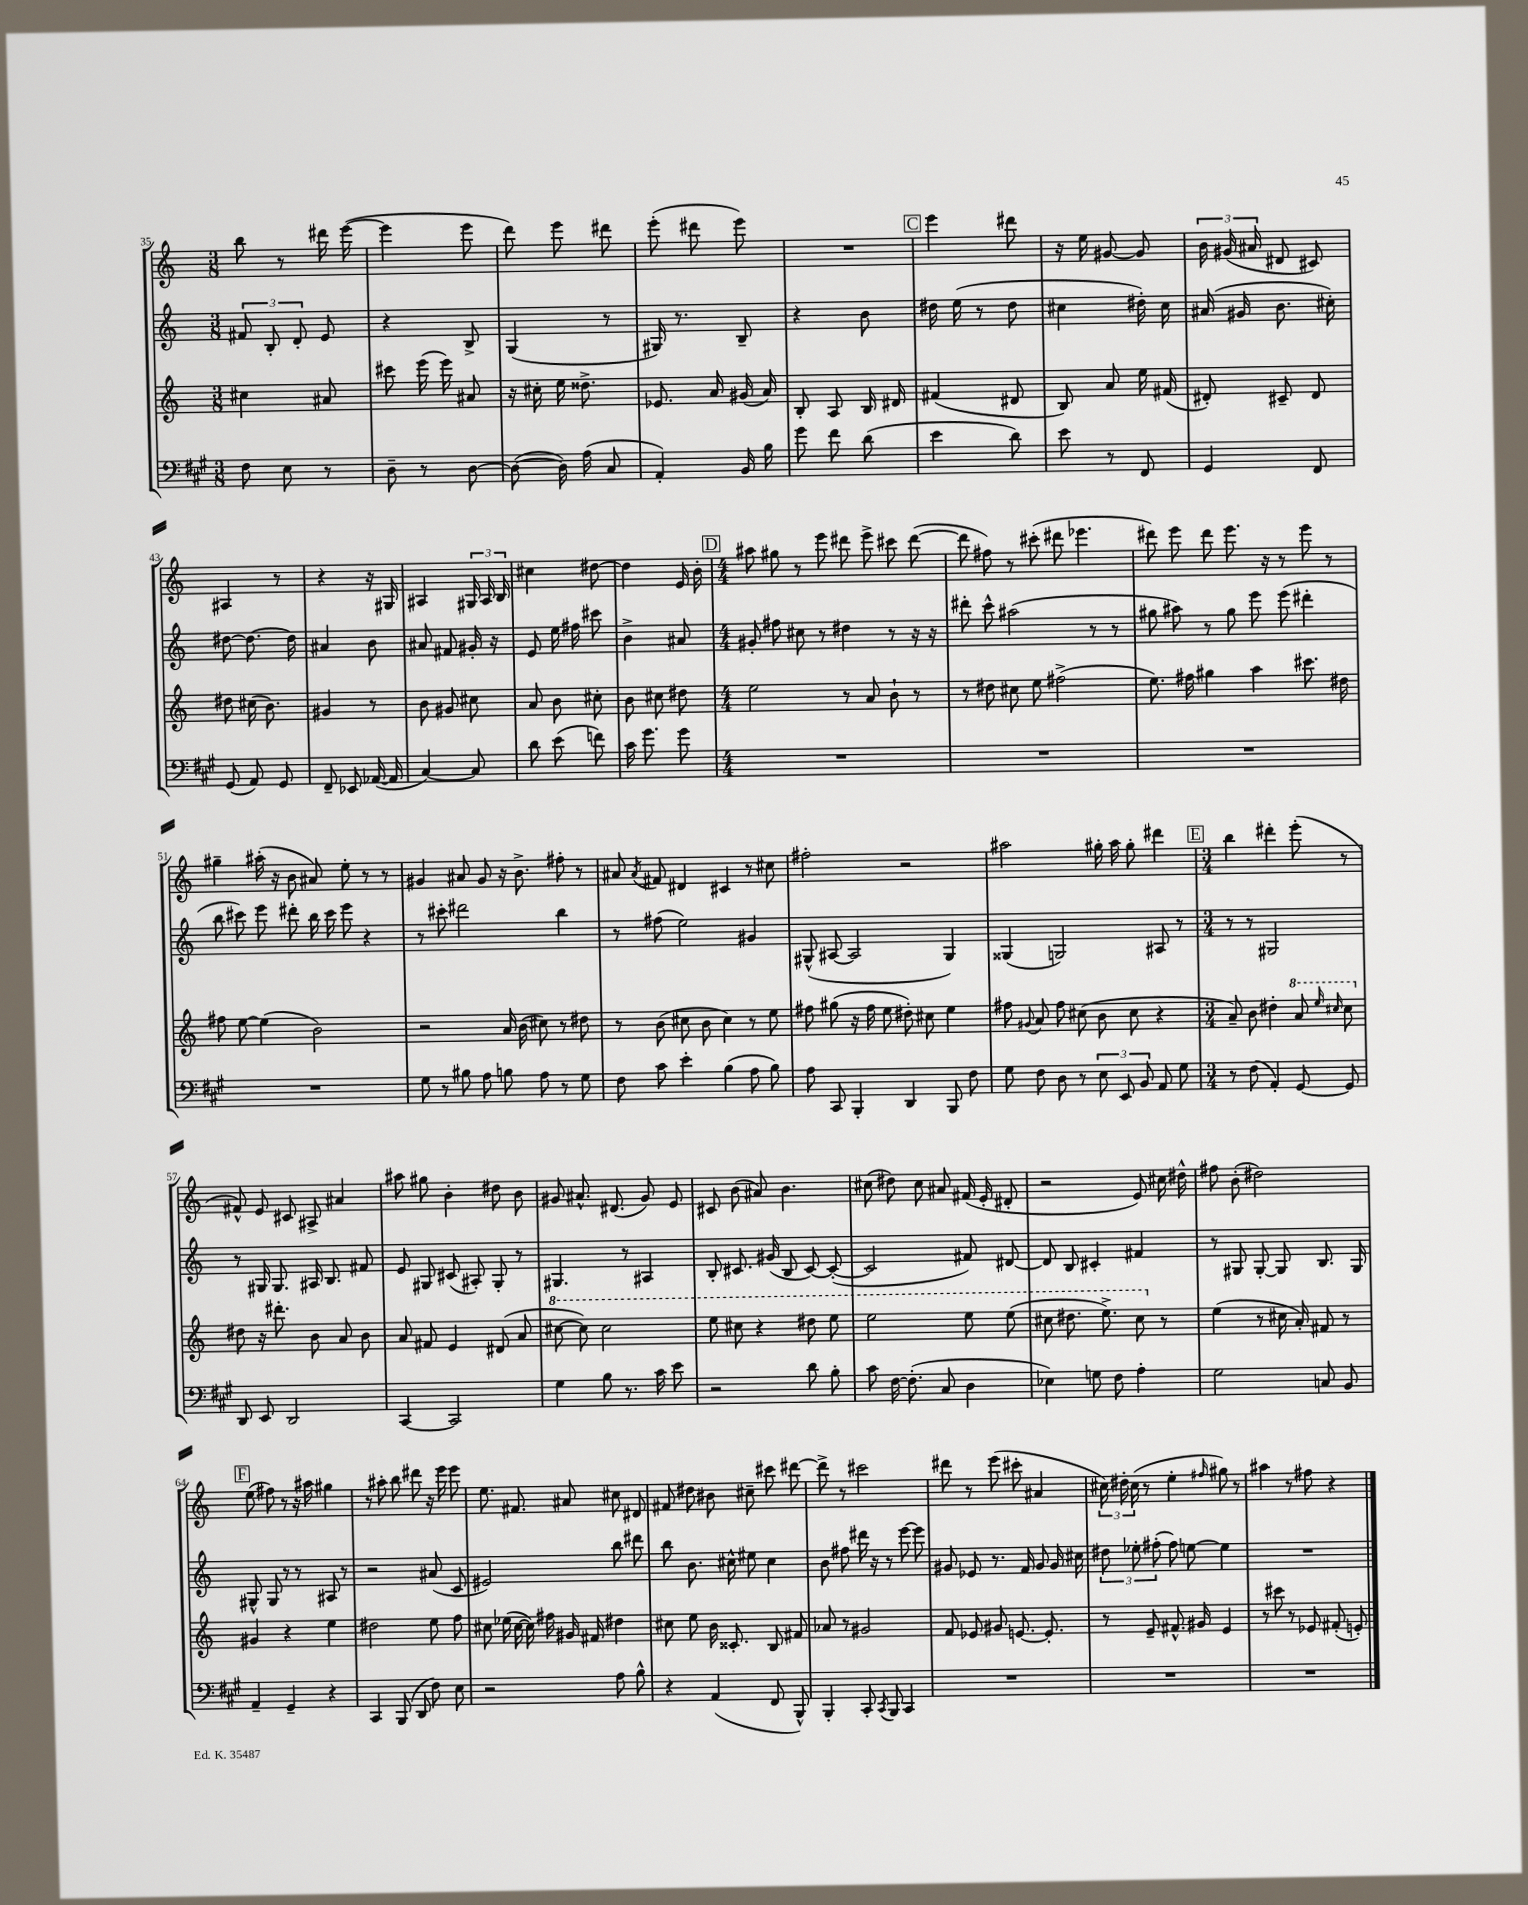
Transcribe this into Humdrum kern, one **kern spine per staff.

**kern	**kern	**kern	**kern
*part4	*part3	*part2	*part1
*staff4	*staff3	*staff2	*staff1
*clefF4	*clefG2	*clefG2	*clefG2
*k[f#c#g#]	*k[]	*k[]	*k[]
*M3/8	*M3/8	*M3/8	*M3/8
=35	=35	=35	=35
8F#\	4cc#X\	12f#X/	8bb\
.	.	12B'/	.
8E\	.	.	8r
.	.	12d'/	.
8r	8a#X/	8e/	16ddd#X\
.	.	.	([16eee\
=36	=36	=36	=36
8D~\	8ccc#X\	4r	4eee\]
8r	(16eee\	.	.
.	16eee\)	.	.
[8D\	8a#X/	8B^/	8eee\
=37	=37	=37	=37
(8D\_	16r	(4G/	8ddd\)
.	16cc#X'\	.	.
16D\])	16ee\	.	8eee\
(16A\	8.dd##X^\	.	.
8C#/	.	8r	8ddd#X\
=38	=38	=38	=38
4AA'/)	8.e-X/	16G#X/)	(8eee'\
.	.	8.r	.
.	.	.	8ddd#X\
.	16a/	.	.
16BB/	(16g#X/	8B~/	8eee\)
16B\	16a/)	.	.
=39	=39	=39	=39
8g#\	8B'/	4r	4.r
8f#\	8A/	.	.
(8d\	16B/	8b\	.
.	16d#X/	.	.
!!LO:REH:place=s1:t=C
=40	=40	=40	=40
4e\	(4f#X/	16dd#X\	4eee\
.	.	(16ee\	.
.	.	8r	.
8d\)	8d#X/	8dd#\	8ddd#X\
=41	=41	=41	=41
8e\	8B/)	4cc#X\	16r
.	.	.	16ee\
8r	8a/	.	[8g#X/
8FF#/	16ee\	16dd#X'\)	8g#/]
.	(16f#X/	16cc#\	.
=42	=42	=42	=42
4GG#/	8d#X'/)	(16a#X/	24b\
.	.	.	(24g#X/
.	.	16g#X/	.
.	.	.	24a#X/
.	8c#X~/	8.b\	8d#X/
8FF#/	8d#/	.	8c#X/)
.	.	16cc#X'\)	.
!!LO:LB:g=z
=43	=43	=43	=43
(8GG#/	8dd#X\	[8dd#X\	4A#X/
8AA/)	(16cc#X\	8.dd#\_	.
.	8.b\)	.	.
8GG#/	.	.	8r
.	.	16dd#\]	.
=44	=44	=44	=44
8FF#~/	4g#X/	4a#X/	4r
8EE-X/	.	.	.
([16AA-X/	8r	8b\	16r
16AA-/]	.	.	16G#X/
=45	=45	=45	=45
[4C#/)	8b\	8a#X/	4A#X/
.	8g#X/	8f#X/	.
8C#/]	8cc#X\	16g#X'/	24G#X/
.	.	.	24A#/
.	.	16r	.
.	.	.	24B/
=46	=46	=46	=46
8d\	8a/	8e/	4cc#X\
(8e\	8b\	16ee\	.
.	.	16ff#X\	.
8fn\)	8cc#X'\	8ccc#X\	[8dd#X\
=47	=47	=47	=47
16c#\	8b\	4b^\	4dd#\]
8.g#\	.	.	.
.	8cc#X\	.	.
8g#\	8dd#X\	8a#X/	16e/
.	.	.	16b'\
!!LO:REH:place=s1:t=D
=48	=48	=48	=48
*M4/4	*M4/4	*M4/4	*M4/4
1r	2ee\	8g#X'/	8aa#X\
.	.	8ff#X\	8gg#X\
.	.	8cc#X\	8r
.	.	8r	8eee\
.	8r	4dd#X\	8ddd#X\
.	8a/	.	8eee^\
.	8b`\	8r	8ccc#X\
.	8r	16r	([8ddd#\
.	.	16r	.
=49	=49	=49	=49
1r	8r	8ddd#X'\	8ddd#\]
.	8dd#X\	8ccc^^\	8ff#X\)
.	8cc#X\	(2aa#X\	8r
.	8ee\	.	(8ccc#X'\
.	(2ff#X^\	.	8ddd#X\
.	.	.	4.eee-X\
.	.	8r	.
.	.	8r	.
=50	=50	=50	=50
1r	8.ee\)	8gg#X\	8ddd#X\)
.	.	8aa#X\)	8eee\
.	16ff#X\	.	.
.	4gg#X\	8r	8ddd#\
.	.	8gg#\	8.eee\
.	4aa\	8eee\	.
.	.	.	16r
.	.	(8eee\	8r
.	8.ccc#X\	4ddd#X'\	8eee\
.	.	.	8r
.	16dd#X\	.	.
!!LO:LB:g=z
=51	=51	=51	=51
1r	8ff#X\	8bb\	4gg#X~\
.	[8ee\	8ccc#X\)	.
.	(4ee\]	8eee\	(16aa#X'\
.	.	.	16r
.	.	8ddd#X'\	8b\
.	2b\)	16bb\	8a#X/)
.	.	16ccc#\	.
.	.	8eee\	8ee'\
.	.	4r	8r
.	.	.	8r
=52	=52	=52	=52
8G#\	2r	8r	4g#X/
8r	.	8ccc#X'\	.
8B#X\	.	2ddd#X\	8a#X/
8A\	.	.	8g#/
8Bn\	16a/	.	16r
.	(16b\	.	8.b^\
8A\	8cc#X\)	.	.
8r	8r	4bb\	8ff#X'\
8G#\	8dd#X\	.	8r
=53	=53	=53	=53
8F#\	8r	8r	8a#X/
.	.	.	8qa#/
8c#\	(8b\	(8ff#X\	8f#X/
4e'\	8cc#X\	2ee\)	4d#X/
.	8b\	.	.
(4B\	4cc#\)	.	4c#X/
8A\	8r	4g#X/	8r
8B\)	8ee\	.	8cc#X\
=54	=54	=54	=54
8A\	8ff#X\	(8G#X^^/	2ff#X'\
8CC#/	(8gg#X\	[8A#X/	.
4BBB'/	16r	2A#/]	.
.	16ff#\	.	.
.	8ee\	.	.
4DD/	8dd#X'\)	.	2r
.	8cc#X\	.	.
8BBB/	4ee\	4G#/)	.
8F#\	.	.	.
=55	=55	=55	=55
8G#\	8ff#X\	(4G##X/	2aa#X\
.	8qqg#X/	.	.
8F#\	8a/	.	.
8D\	8ff#\	2Gn/)	.
8r	(8cc#X\	.	.
12E\	8b\	.	16gg#X'\
.	.	.	16aa#\
12EE/	.	.	.
.	8cc#\	.	8gg#'\
12BB/	.	.	.
8AA/	4r	8A#X/	4ddd#X\
8G#\	.	8r	.
!!LO:REH:place=s1:t=E
=56	=56	=56	=56
*M3/4	*M3/4	*M3/4	*M3/4
8r	8a~/)	8r	4bb\
(8F#\	8b\	8r	.
4AA'/)	4dd#X'\	2G#X/	4ddd#X'\
*	*8va	*	*
[8GG#/	8aa/	.	(8eee'\
.	16qqeee/	.	.
.	16qqccc#X/	.	.
8GG#/]	8ccc#\	.	8r
!!LO:LB:g=z
=57	=57	=57	=57
*	*X8va	*	*
8DD/	8dd#X\	8r	8f#X^^/)
8EE/	16r	16G#X/	8e/
.	8.ddd#X'\	8.G#/	.
2DD/	.	.	8c#X/
.	8b\	16A#X/	8A#X^/
.	.	8.B/	.
.	8a/	.	4a#X/
.	8b\	8f#X/	.
=58	=58	=58	=58
[4CC#/	8a/	8e/	8aa#X\
.	8f#X/	8G#X/	8gg#X\
2CC#/]	4e/	(8c#X/	4b'\
.	.	8A#X'/)	.
.	(8d#X/	8G#'/	8dd#X\
.	8a/	8r	8b\
=59	=59	=59	=59
*	*8va	*	*
4G#\	[8ccc#X\	4.G#X/	8g#X/
.	8ccc#\])	.	8.a#X^^/
8B\	2ccc#\	.	.
.	.	.	(8.d#X/
8.r	.	8r	.
.	.	4A#X/	8g#/)
16c#\	.	.	.
8e\	.	.	8e/
=60	=60	=60	=60
2r	8eee\	8B'/	8c#X/
.	8ccc#X\	8.c#X/	(8b\
.	4r	.	8a#X/)
.	.	(16g#X/	.
.	.	8B/	4.b\
8d\	8ddd#X\	[8c#/)	.
8B'\	8eee\	(8c#'/_	.
=61	=61	=61	=61
8c#\	2eee\	2c#/]	(8cc#X\
[16F#\	.	.	8dd#X\)
(8.F#'\]	.	.	.
.	.	.	8cc#\
8C#/	.	.	8a#X/
4D\	8eee\	8f#X/)	(16f#X/
.	.	.	16e'/
.	(8eee\	[8d#X/	8d#X'/
=62	=62	=62	=62
4E-X\)	8ccc#X\	8d#/]	2r
.	8.ddd#X\	8B/	.
8Gn\	.	4c#X'/	.
.	8.eee^\)	.	.
8F#\	.	.	.
4A'\	8ccc#\	4f#X/	8e/)
*	*X8va	*	*
.	8r	.	16cc#X\
.	.	.	16dd#X^^\
=63	=63	=63	=63
2G#\	(4ee\	8r	8ff#X\
.	.	8G#X/	(8b'\
.	8r	[8G#'/	2dd#X\)
.	16cc#X\	8G#/]	.
.	16a'/)	.	.
8Cn/	8f#X/	8.B/	.
8BB/	8r	.	.
.	.	16G#/	.
!!LO:LB:g=z
!!LO:REH:place=s1:t=F
=64	=64	=64	=64
4AA~/	4g#X/	8G#X^^/	(8ee\
.	.	8G#/	8ff#X\)
4GG#~/	4r	8r	8r
.	.	8r	16r
.	.	.	16aa#X\
4r	4ee\	8A#X/	4gg#X\
.	.	8r	.
=65	=65	=65	=65
4CC#/	2dd#X\	2r	8r
.	.	.	8aa#X'\
(8BBB/	.	.	8bb\
8DD/	.	.	8ddd#X\
8F#\)	8ee\	(8a#X/	16r
.	.	.	16eee\
8E\	8ff\	8c/	8eee\
=66	=66	=66	=66
2r	8cc#X\	2e#X/)	8.ee\
.	(16ee-X\	.	.
.	[16cc#\	.	8.f#X/
.	16cc#\])	.	.
.	16ff#X\	.	.
.	16g#X/	.	8a#X/
.	16f#X/	.	.
8A\	4dd#X\	8bb\	8cc#X\
8B^^\	.	8ddd#X\	8d#X/
=67	=67	=67	=67
4r	8cc#X\	8bb\	8f#X/
.	8ee\	8.b\	8dd#X\
(4AA/	16b\	.	8b#X\
.	8.c##X'/	16cc#X^^\	.
.	.	8ee#X\	8cc#X~\
8FF#/	8B/	4cc#\	8ccc#X\
8BBB^^/)	8f#X/	.	[8ddd#X\
=68	=68	=68	=68
4BBB'/	8a-X/	8b\	8ddd#^\]
.	8r	8ff#X\	8r
8CC#'/	2g#X/	16ddd#X\	2ccc#X\
.	.	16r	.
8qCC#/	.	.	.
8BBB/	.	8r	.
4CC#/	.	[8eee\	.
.	.	8eee\]	.
=69	=69	=69	=69
2.r	8f/	8g#X/	8ddd#X\
.	8e-X/	8e-X/	8r
.	8g#X/	8.r	(8eee\
.	[8.en/	.	8ccc#X'\
.	.	16f/	.
.	.	8g#/	4a#X/
.	8.e'/]	.	.
.	.	16g#/	.
.	.	16cc#X\	.
=70	=70	=70	=70
2.r	8r	12dd#X\	24cc#X\)
.	.	.	24dd#X'\
.	.	12ee-X'\	(24cc#\
.	8e~/	.	8r
.	.	(12ff#X'\	.
.	8.f#X^^/	8ff#\)	4ee'\
.	.	[8een\	.
.	16g#X/	.	.
.	.	.	16qqff#X/
.	4e/	4ee\]	8gg#X\)
.	.	.	8r
=71	=71	=71	=71
2.r	8r	2.r	4aa#X\
.	8ccc#X\	.	.
.	8r	.	8r
.	8e-X/	.	8ff#X\
.	(8f#X'/	.	4r
.	8en'/)	.	.
==	==	==	==
*-	*-	*-	*-
